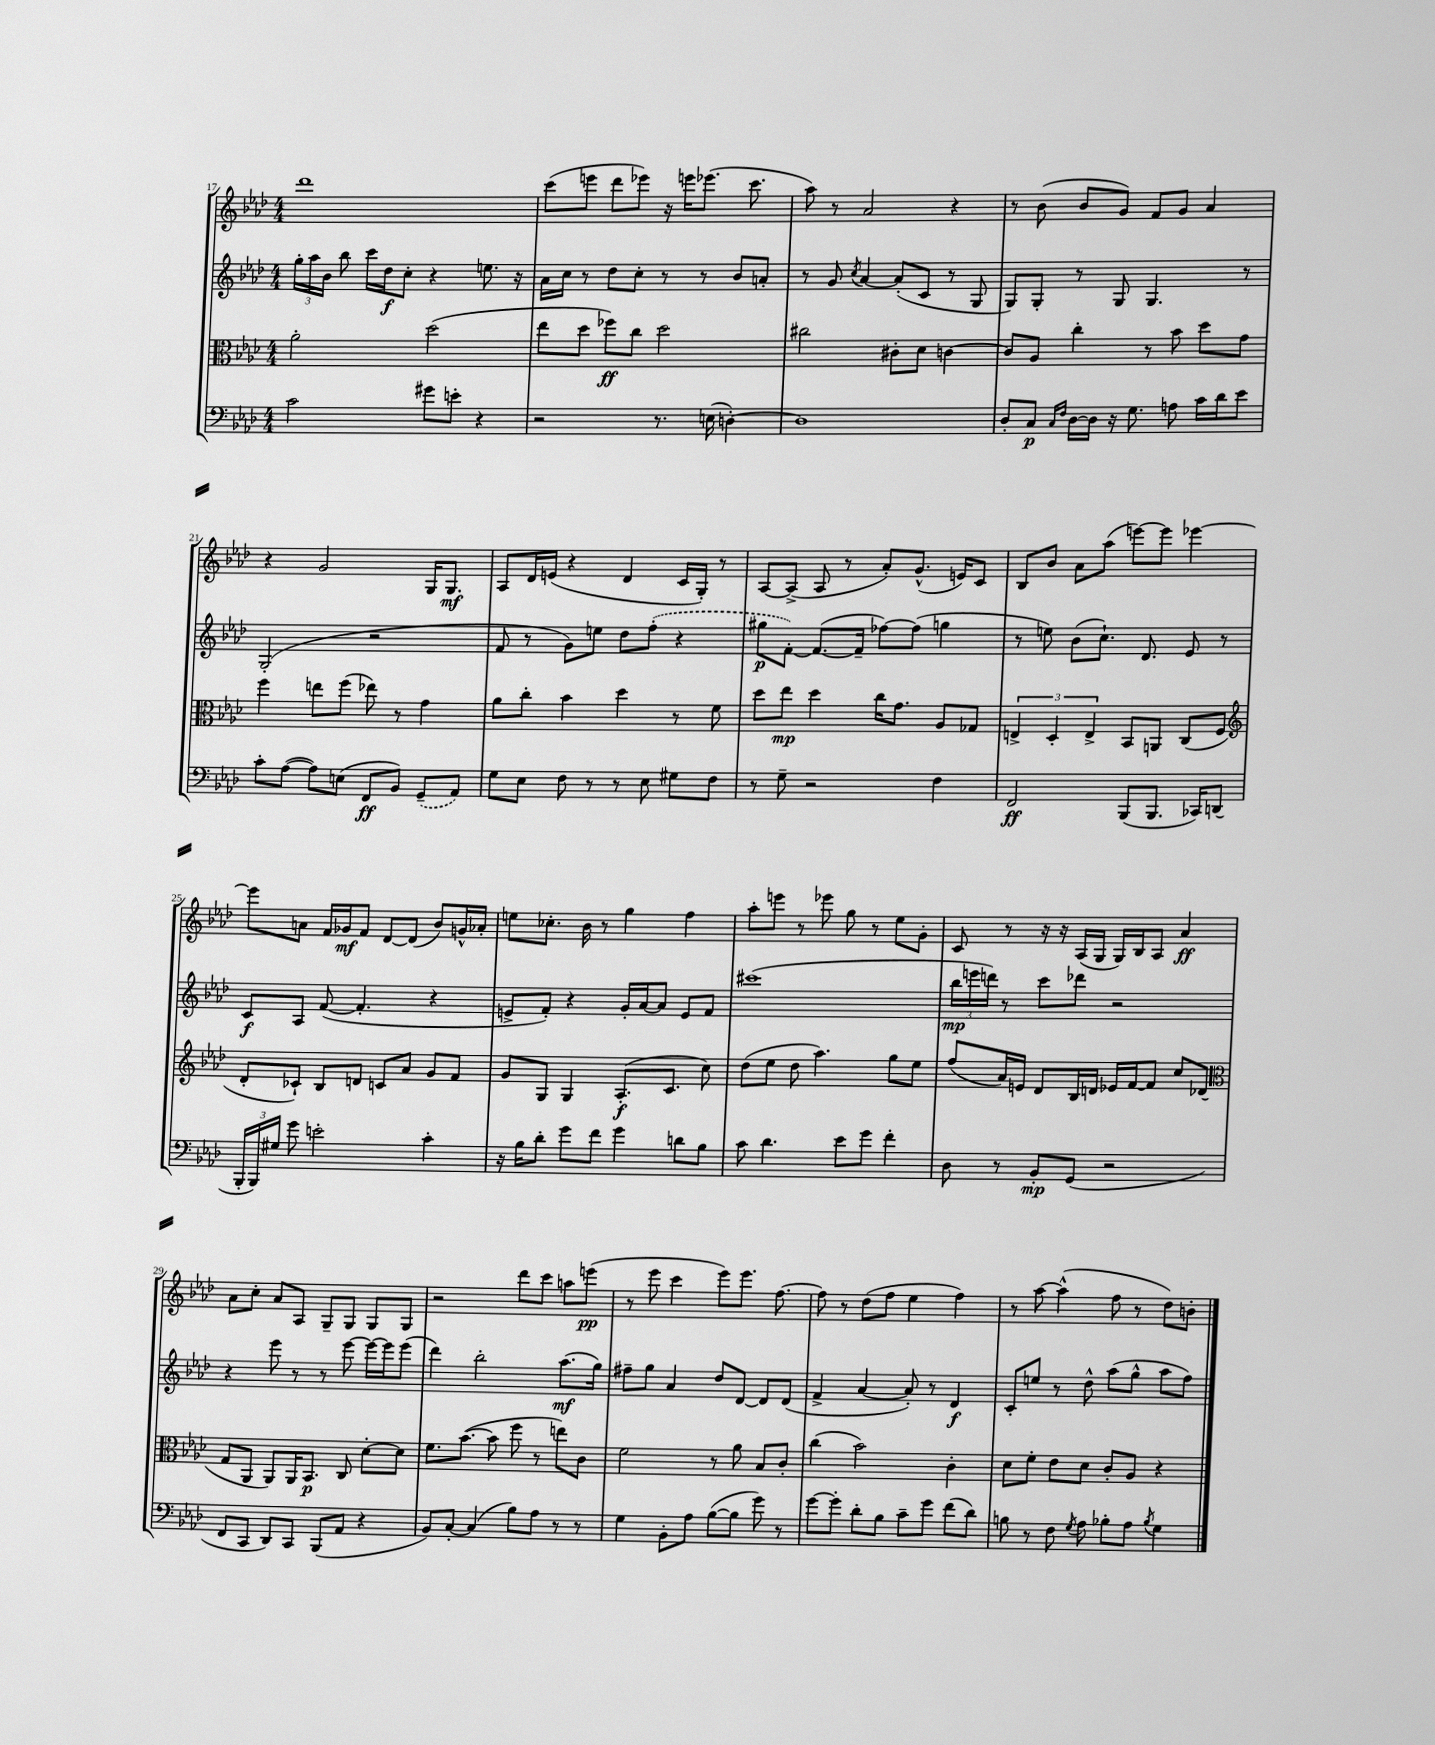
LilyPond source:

<<
\new StaffGroup <<
\new Staff = "s0" {
    \clef treble \key aes \major \numericTimeSignature \time 4/4
    \autoBeamOff des'''1 |
    c'''8[( e'''8] des'''8[ ees'''8]) r16 e'''16[ ees'''8.]( c'''8. |
    aes''8) r8 aes'2 r4 |
    r8 bes'8( bes'8[ g'8]) f'8[ g'8] aes'4 |
    r4 g'2 g16[ g8.]\mf |
    aes8[ des'16 e'16]( r4 des'4 c'16[ g16]-.) r8 |
    aes8[~ aes8]->( aes8 r8 aes'8[-.) g'8.]-^( e'16[) c'8] |
    bes8[ bes'8] aes'8[ aes''8]( e'''8[~) e'''8] ees'''4~ |
    ees'''8[ a'8] f'16[ ges'16\mf f'8] des'8[~ des'8]( bes'8[) g'16-^ aes'16]-. |
    e''8[ ces''8.]-. bes'16 r8 g''4 f''4 |
    aes''8[-. e'''8] r8 ees'''8 g''8 r8 ees''8[ g'8]-. |
    c'8 r8 r16 r16 aes16[( g16] g16[) bes16 aes8] aes'4\ff |
    aes'8[ c''8]-. aes'8[ aes8] g8[-- g8] g8[ g8] |
    r2 des'''8[ c'''8] a''8[ e'''8]\pp( |
    r8 ees'''8 c'''4 ees'''8[) ees'''8.] f''8.~ |
    f''8 r8 des''8[( f''8] ees''4 f''4) |
    r8 aes''8~ aes''4-^( f''8 r8 des''8[) b'8]-. \bar "|." |
}
\new Staff = "s1" {
    \clef treble \key aes \major \numericTimeSignature \time 4/4
    \autoBeamOff \tuplet 3/2 { g''16[-. aes''16 bes'16] } bes''8 c'''16[ des''16\f c''8]-. r4 e''8. r16 |
    aes'16[ c''16] r8 des''8[ c''8]-. r8 r8 bes'8[ a'8]-. |
    r8 g'8 \acciaccatura { c''8 } aes'4~ aes'8[-.( c'8] r8 g8 |
    g8[) g8]-. r8 g8 g4. r8 |
    g2-.( r2 |
    f'8 r8 g'8[) e''8] des''8[ \once \slurDashed f''8]-.( r4 |
    gis''8[\p f'8]~-.) f'8.[~( f'16]-- fes''8[~) fes''8]( g''4 |
    r8 e''8) bes'8[( c''8.]-!) des'8. ees'8 r8 |
    c'8[\f aes8] f'8~( f'4.-. r4 |
    e'8[-> f'8]-.) r4 g'16[-. aes'16~ aes'8] e'8[ f'8] |
    cis'''1( |
    \tuplet 3/2 { bes''16[\mp e'''16 d'''16]) } r8 c'''8[ des'''8] r2 |
    r4 ees'''8 r8 r8 ees'''8~ ees'''16[~ ees'''16 ees'''8]( |
    des'''4) bes''2-. aes''8.[\mf( g''16]) |
    fis''8[-- g''8] aes'4 des''8[ des'8]~ des'8[ des'8]( |
    f'4-> aes'4~ aes'8-.) r8 des'4\f |
    c'8[-. e''8] r8 des''8-^ aes''8[( g''8]-^ aes''8[ f''8]) \bar "|." |
}
\new Staff = "s2" {
    \clef alto \key aes \major \numericTimeSignature \time 4/4
    \autoBeamOff aes'2-. des''2( |
    ees''8[ des''8] fes''8[\ff) c''8] des''2 |
    cis''2 cis'8[-. des'8] c'4~ |
    c'8[ aes8] c''4-. r8 bes'8 des''8[ g'8] |
    f''4 e''8[ f''8]( ees''8) r8 g'4 |
    aes'8[ c''8]-. bes'4 des''4 r8 f'8 |
    des''8[ ees''8]\mp des''4 c''16[ g'8.] aes8[ ges8] |
    \tuplet 3/2 { e4-> des4-. e4-> } bes,8[ a,8] c8[( f8] |
    \clef treble des'8[-. ces'8]-!) bes8[ d'8] c'8[ aes'8] g'8[ f'8] |
    g'8[ g8] g4 aes8.[-.\f( c'8.] c''8) |
    des''8[( ees''8] des''8 aes''4.) g''8[ ees''8] |
    f''8[( aes'16) e'16] des'8[ bes16 d'16] ees'16[ f'16~ f'8] c''8[ des'8]( |
    \clef alto g8[ aes,8] aes,8[) aes,16 bes,8.]\p c8 des'8[~-. des'8] |
    f'8.[ bes'8.]~( bes'8 f''8 r8 e''8[) c'8] |
    f'2 r8 aes'8 bes8[ c'8]-. |
    c''4( bes'2) c'4-. |
    des'8[ f'8]-. ees'8[ des'8] c'8[-. aes8] r4 \bar "|." |
}
\new Staff = "s3" {
    \clef bass \key aes \major \numericTimeSignature \time 4/4
    \autoBeamOff c'2 gis'8[ e'8]-. r4 |
    r2 r8. e16( d4~-.) |
    d1 |
    des8[-. c8]\p \grace { c16[ f16] } des16[~ des16] r16 g8. a8 c'16[ des'16 ees'8] |
    c'8[-. aes8]~( aes8[) e8]( f,8[\ff bes,8]) \once \slurDashed g,8[--( aes,8]) |
    g8[ ees8] f8 r8 r8 ees8 gis8[ f8] |
    r8 g8-- r2 f4 |
    f,2\ff bes,,8[( bes,,8.] ces,16[) d,8]( |
    \tuplet 3/2 { bes,,16[-. bes,,16) gis16] } g'8 e'2-. c'4-. |
    r16 bes16[ des'8]-. g'8[ f'8] g'4 d'8[ bes8] |
    c'8 des'4. ees'8[ g'8] f'4-. |
    des8 r8 bes,8[-.\mp g,8]( r2 |
    f,8[ c,8] des,8[) c,8] bes,,8[( aes,8] r4 |
    bes,8[) c8]~-. c4( bes8[) aes8] r8 r8 |
    g4 bes,8[-. aes8] bes8[~( bes8] g'8) r8 |
    g'8[~ g'8]-. des'8[-. bes8] c'8[-- g'8] f'8[( des'8]) |
    b8 r8 f8 \acciaccatura { g8 } aes8 bes8[-. aes8] \acciaccatura { bes8 } g4 \bar "|." |
}
>>
>>
\layout { \context { \Score currentBarNumber = #17 } }
